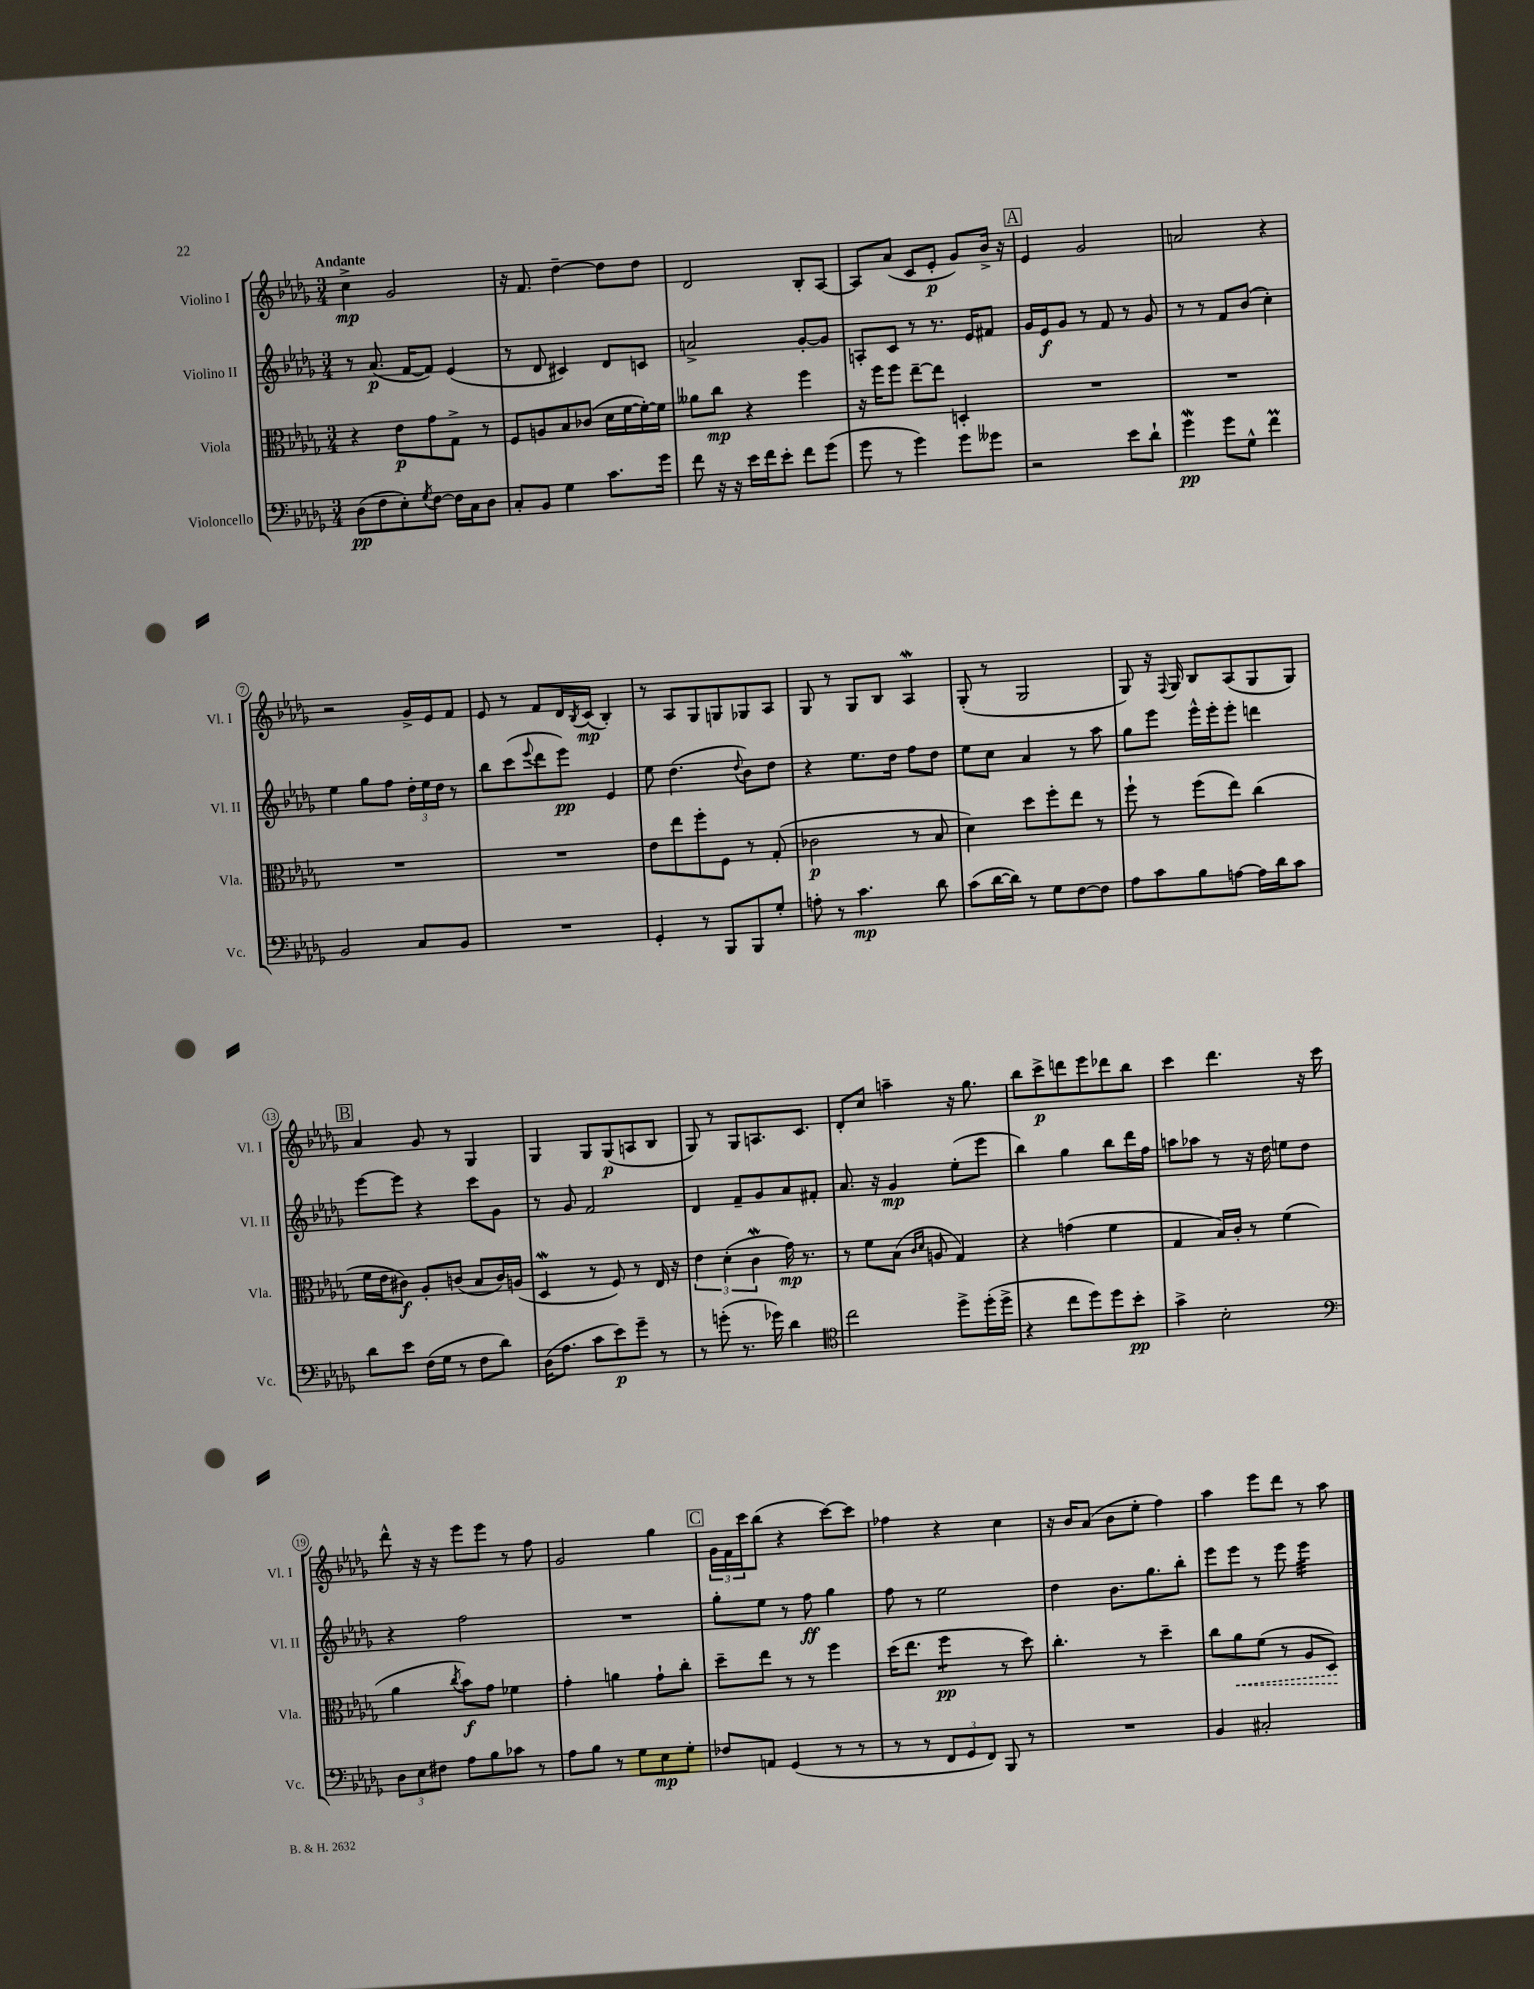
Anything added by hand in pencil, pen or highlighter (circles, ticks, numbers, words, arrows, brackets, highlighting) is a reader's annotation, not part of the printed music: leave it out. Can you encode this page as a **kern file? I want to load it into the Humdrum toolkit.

**kern	**kern	**kern	**kern
*staff4	*staff3	*staff2	*staff1
*clefF4	*clefC3	*clefG2	*clefG2
*k[b-e-a-d-g-]	*k[b-e-a-d-g-]	*k[b-e-a-d-g-]	*k[b-e-a-d-g-]
*M3/4	*M3/4	*M3/4	*M3/4
(8D-	4r	8r	4cc^
8F	.	(8.a-	.
8E-')	8e-	.	2g-
.	.	[16f	.
8qG-	.	.	.
[8F	8g-	8f])	.
16F]	8G-^	(4e-	.
16C	.	.	.
8D-	8r	.	.
=	=	=	=
8C'	8F	8r	16r
.	.	.	8.f
8BB-	8A	8d-	.
4G-	8B-	4c#)	[4dd-~
.	(8c-	.	.
8.c	16d-	8d-	8dd-]
.	[16f	.	.
.	16f'_)	8c	8dd-
16g-	16f]	.	.
=	=	=	=
8f	8a--	2a^	2d-
16r	8cc	.	.
16r	.	.	.
16e-	4r	.	.
16f	.	.	.
8e-'	.	.	.
8f	4ff	[8g-'	8B-'
(8g-	.	8g-]	[8A-
=	=	=	=
8g-	16r	8A'	8A-]
.	16ff	.	.
8r	8ff	8c	(8a-
4g-)	[8ee-~	8r	8c
.	8ee-]	8.r	8e-'
8g-	4D'	.	8g-)
.	.	16e-	.
8g--	.	8f#	16b-^
.	.	.	16r
=	=	=	=
2r	2.r	16g-	4e-
.	.	16e-	.
.	.	8g-	.
.	.	8r	2g-
.	.	8f	.
8e-	.	8r	.
8d-`	.	8g-	.
=	=	=	=
4g-	2.r	8r	2a
.	.	8r	.
8g-	.	8f	.
8G-^^	.	(8b-	.
4f	.	4cc')	4r
=	=	=	=
2BB-	2.r	4ee-	2r
.	.	8gg-	.
.	.	8ff	.
8C	.	24dd-'	16g-^
.	.	24ee-	.
.	.	.	16e-
.	.	24dd-	.
8BB-	.	8r	8f
=	=	=	=
2.r	2.r	8bb-	8e-
.	.	(8ccc	8r
.	.	8qqeee-	.
.	.	8ddd-	8f
.	.	8eee-)	16d-
.	.	.	8qB-
.	.	.	(16c
.	.	4e-	4B-')
=	=	=	=
4GG-'	8e-	8ee-	8r
.	8ee-	(4.dd-	8A-
8r	8ff'	.	8G-
8BBB-	8F	.	8G
.	.	8qqdd-	.
8BBB-	8r	8b-)	8G-
8G-'	(8G-'	8dd-	8A-
=	=	=	=
8A'	2c-	4r	8G-
8r	.	.	8r
4.c	.	8.ee-	8G-
.	.	.	8B-
.	.	16dd-	.
.	8r	8ff	4A-
8d-	8B-	8dd-	.
=	=	=	=
(8c	4d-)	8ee-	(8G-'
[16d-	.	8cc	8r
16d-])	.	.	.
8r	8dd-	4a-	2G-
8G-	8ff'	.	.
[8F	8ee-	8r	.
8F]	8r	8aa-	.
=	=	=	=
8A-	8ff`	8gg-	8G-)
8c	8r	8eee-	16r
.	.	.	8qqF
.	.	.	16G-
8B-	(8ff	16eee-^^	8B-
.	.	16eee-'	.
[8A	8ee-)	8eee-'	(8A-
16A]	(4cc	4ddd	8G-
16d-	.	.	.
8c	.	.	8G-)
=	=	=	=
8d-	16f	[8eee-	4a-
.	16e-	.	.
8e-	8c#)	8eee-]	.
(16F	8A-'	4r	8g-
16G-	.	.	.
8r	(8c	.	8r
8F	8B-	8ccc	4G-
8d-)	16c)	8g-	.
.	(16A	.	.
=	=	=	=
(16D-	4D-	8r	4G-
8.A-	.	.	.
.	.	8g-	.
8c	8r	2f	8G-
8e-)	8F)	.	(8G-
8g-~	8r	.	8A
8r	16E-	.	8B-
.	16r	.	.
=	=	=	=
8r	6e-	4d-	8G-)
(8g'	.	.	8r
.	(6d-'	.	.
8.r	.	8f~	8G-
.	6c	.	.
.	.	8g-	8.A
16g-)	.	.	.
4d-	16g-)	8a-	.
.	8.r	.	8.c
.	.	8f#'	.
=	=	=	=
*clefC4	*	*	*
2cc	8r	8.a-	8d-'
.	8f	.	8cc
.	.	16r	.
.	(8B-	4g-	4aa~
.	16qqc	.	.
.	16qqd-	.	.
.	8A	.	.
8dd-^	4G-)	(8ee-'	16r
.	.	.	8.gg-
(16dd-'	.	8eee-	.
16dd-^	.	.	.
=	=	=	=
4r	4r	4bb-)	8bb-
.	.	.	8ccc^
8cc	(4g	4gg-	8ddd
8dd-)	.	.	8eee-
8dd-	4f	8bb-	8ddd-
8b-'	.	16ddd-	8bb-
.	.	16ff	.
=	=	=	=
4g-^	4G-	8aa	4ccc
.	.	8aa-	.
2B-'	16B-)	8r	4.ddd-
.	16c'	.	.
.	8r	16r	.
.	.	16dd-	.
.	(4f	8ee	.
.	.	8dd-	16r
.	.	.	16ccc
=	=	=	=
*clefF4	*	*	*
12D-	4a-	4r	8ddd-^^
12E-	.	.	.
.	.	.	16r
12F#	.	.	.
.	.	.	16r
.	8qcc	.	.
8A-	8b-)	2ff	8eee-
8B-	8g-	.	8eee-
8c-	4f-	.	8r
8r	.	.	8ff
=	=	=	=
8A-	4g-'	2.r	2g-
8B-	.	.	.
8r	4a	.	.
8G-	.	.	.
8E-	8g-`	.	4gg-
8G-'	8cc'	.	.
=	=	=	=
8F-	8dd-~	8gg-'	24g-
.	.	.	24f
.	.	.	24ccc
8AA	8ee-	8ee-	(8bb-
(4GG-	8r	8r	4r
.	8r	8ff	.
8r	4ff	4gg-	[8ccc)
8r	.	.	8ccc]
=	=	=	=
8r	(16dd-	8ff	4ff-
.	8.ee-	.	.
8r	.	8r	.
12FF	4ff	2ee-	4r
12GG-	.	.	.
12FF)	.	.	.
8BBB-	8r	.	4cc
8r	8dd-)	.	.
=	=	=	=
2.r	4.cc'	4dd-	16r
.	.	.	16b-
.	.	.	(8a-
.	.	8.b-	8b-
.	8r	.	8ee-'
.	.	8.gg-	.
.	4dd-~	.	4ff)
.	.	8bb-'	.
=	=	=	=
4BB-	8cc	8eee-	4aa-
.	8a-	8eee-	.
2C#'	(8f	8r	8eee-
.	8r	8eee-	8ddd-
.	8A-	4eee-	8r
.	8D-)	.	8aa-
==	==	==	==
*-	*-	*-	*-
